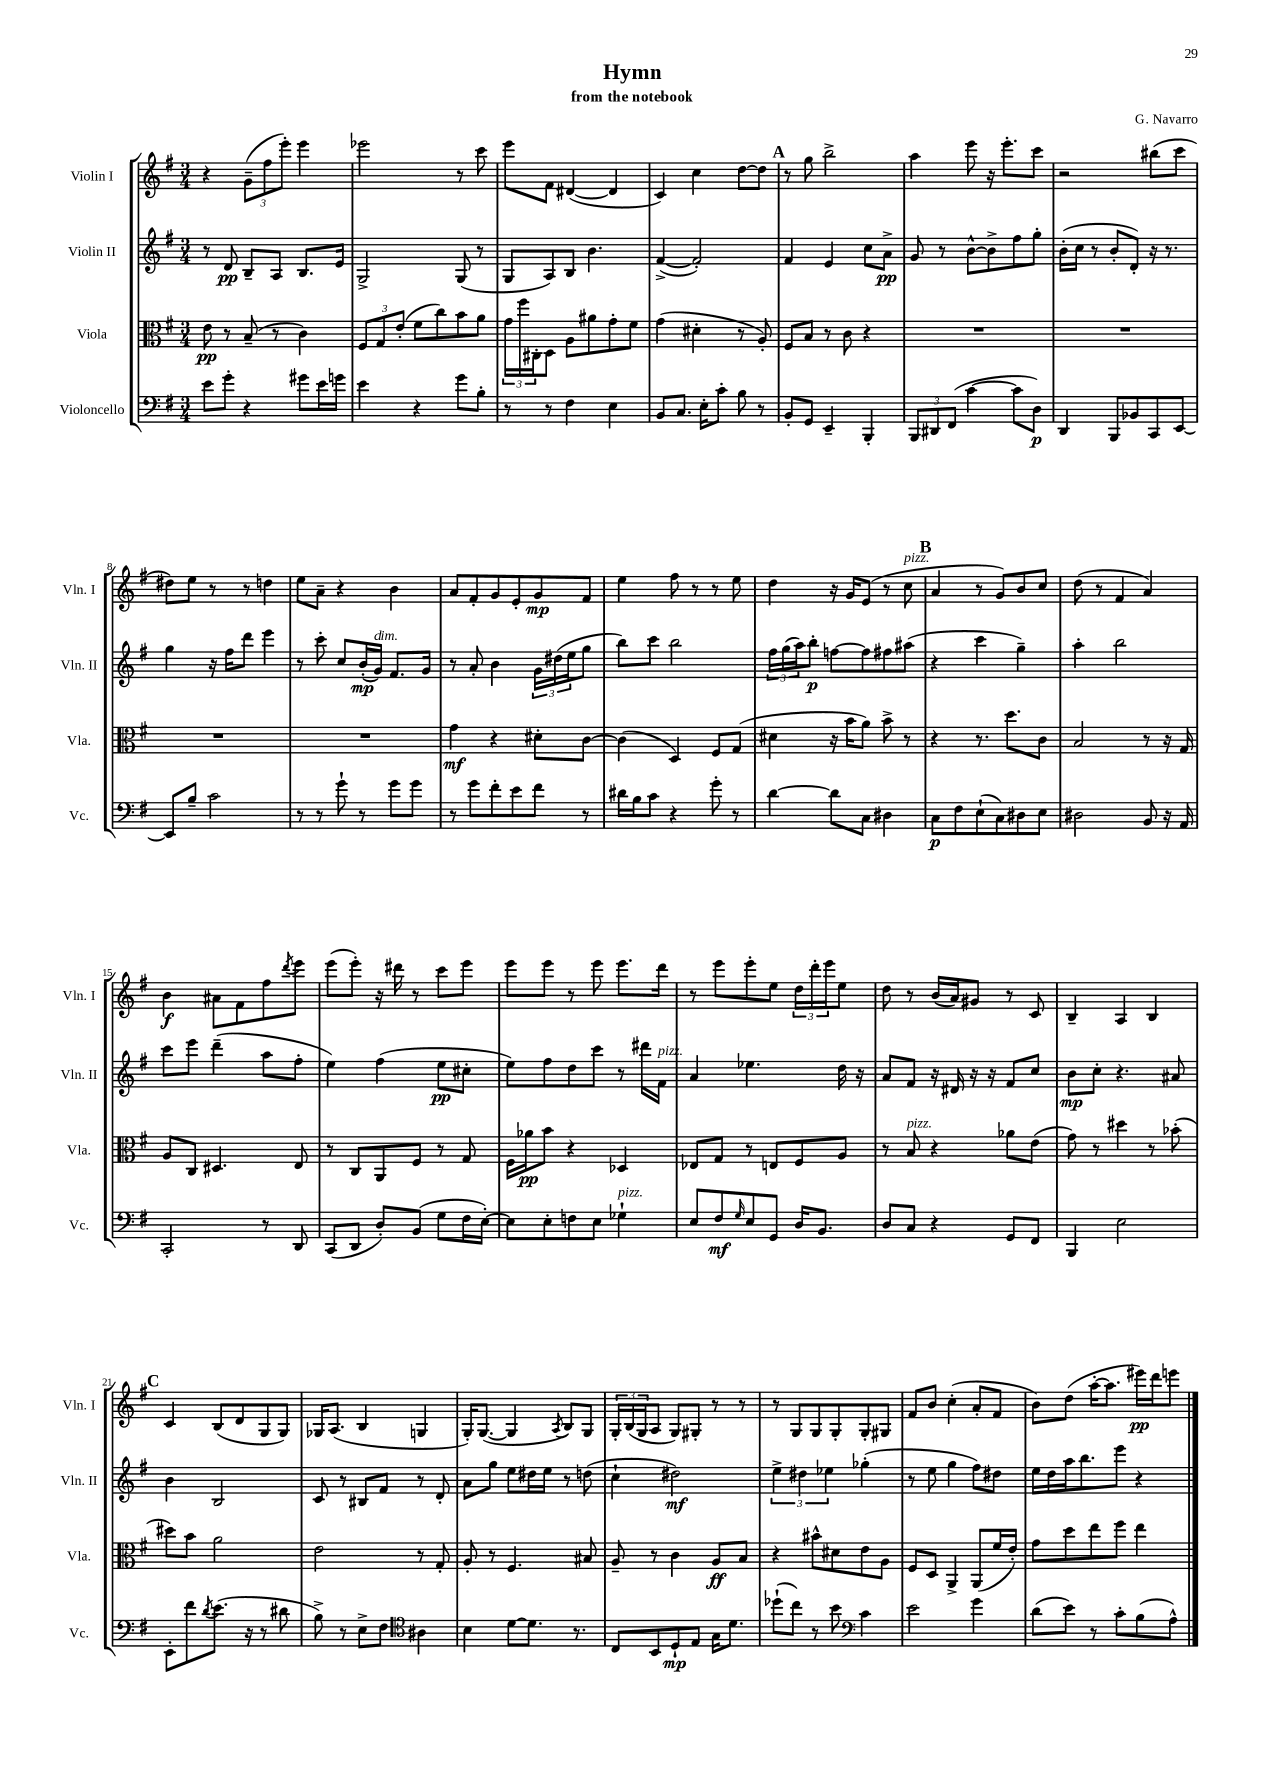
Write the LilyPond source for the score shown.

\header { title = "Hymn" composer = "G. Navarro" subtitle = "from the notebook" }
<<
\new StaffGroup <<
\new Staff = "s0" \with { instrumentName = "Violin I" shortInstrumentName = "Vln. I" } {
    \clef treble \key g \major \numericTimeSignature \time 3/4
    r4 \tuplet 3/2 { g'8--( fis''8 e'''8-.) } e'''4 |
    ees'''2 r8 c'''8 |
    e'''8 fis'8 dis'4~( dis'4 |
    c'4) c''4 d''8~ d''8 |
    \mark \markup { \bold "A" } r8 g''8 b''2-> |
    a''4 e'''8 r16 e'''8.-. c'''8 |
    r2 bis''8( c'''8 |
    dis''8) e''8 r8 r8 d''4 |
    e''8 a'8-- r4 b'4 |
    a'8 fis'8-. g'8 e'8-. g'8\mp fis'8 |
    e''4 fis''8 r8 r8 e''8 |
    d''4 r16 g'16 e'8( r8 c''8^\markup { \italic "pizz." } |
    \mark \markup { \bold "B" } a'4 r8 g'8) b'8 c''8 |
    d''8( r8 fis'4 a'4) |
    b'4\f ais'8 fis'8 fis''8 \acciaccatura { d'''8 } e'''8 |
    e'''8( e'''8-.) r16 dis'''16 r8 c'''8 e'''8 |
    e'''8 e'''8 r8 e'''8 e'''8. d'''16 |
    r8 e'''8 e'''8-. e''8 \tuplet 3/2 { d''16 d'''16-. e'''16 } e''8 |
    d''8 r8 b'16( a'16) gis'8 r8 c'8 |
    b4-- a4 b4 |
    \mark \markup { \bold "C" } c'4 b8( d'8 g8 g8) |
    ges16 a8.( b4 g4 |
    g16-.) g8.~( g4 \acciaccatura { a8 } b8) g8 |
    \tuplet 3/2 { g16-. b16( g16 } a8 g8) gis8-. r8 r8 |
    r8 g8 g8 g8-. g8-. gis8 |
    fis'8 b'8 c''4-.( a'8-. fis'8 |
    b'8) d''8( a''16~-. a''8. eis'''16\pp) d'''16 e'''8 \bar "|." |
}
\new Staff = "s1" \with { instrumentName = "Violin II" shortInstrumentName = "Vln. II" } {
    \clef treble \key g \major \numericTimeSignature \time 3/4
    r8 d'8\pp b8-- a8 b8. e'16 |
    g2-> g8( r8 |
    g8 a8) b8 b'4. |
    fis'4~->( fis'2-.) |
    \mark \markup { \bold "A" } fis'4 e'4 c''8 a'8->\pp |
    g'8 r8 b'8~-^ b'8-> fis''8 g''8-. |
    b'16-.( c''16 r8 b'8-. d'8-.) r16 r8. |
    g''4 r16 fis''16 d'''8 e'''4 |
    r8 c'''8-. c''8 b'16-.\mp( g'16^\markup { \italic "dim." }) fis'8. g'16 |
    r8 a'8-. b'4 \tuplet 3/2 { g'16 dis''16( e''16 } g''8 |
    b''8) c'''8 b''2 |
    \tuplet 3/2 { fis''16 g''16( a''16) } b''8-.\p f''8~ f''8 fis''8 ais''8( |
    \mark \markup { \bold "B" } r4 c'''4 g''4--) |
    a''4-. b''2 |
    c'''8 e'''8 d'''4--( a''8 fis''8-. |
    e''4) fis''4( e''8\pp cis''8-. |
    e''8) fis''8 d''8 c'''8 r8 dis'''16 fis'16^\markup { \italic "pizz." } |
    a'4 ees''4. d''16 r16 |
    a'8 fis'8 r16 dis'16 r16 r16 fis'8 c''8 |
    b'8\mp c''8-. r4. ais'8 |
    \mark \markup { \bold "C" } b'4 b2 |
    c'8 r8 bis8 fis'8 r8 d'8-. |
    a'8 g''8 e''8 dis''16 e''16 r8 d''8( |
    c''4-! dis''2\mf) |
    \tuplet 3/2 { e''4-> dis''4 ees''4 } ges''4-.( |
    r8 e''8 g''4 fis''8) dis''8 |
    e''16 d''16 a''16 b''8. e'''8 r4 \bar "|." |
}
\new Staff = "s2" \with { instrumentName = "Viola" shortInstrumentName = "Vla." } {
    \clef alto \key g \major \numericTimeSignature \time 3/4
    e'8\pp r8 b8--( r8 c'4) |
    \tuplet 3/2 { fis8 g8 e'8-.( } fis'8 c''8) b'8 a'8 |
    \tuplet 3/2 { g'16 fis''16 cis16-. } d8 a8 ais'8 g'8-. fis'8 |
    g'4( dis'4-. r8 a8-.) |
    \mark \markup { \bold "A" } fis8 b8 r8 c'8 r4 |
    R2. |
    R2. |
    R2. |
    R2. |
    g'4\mf r4 dis'8-. c'8~ |
    c'4( d4) fis8 g8( |
    dis'4 r16 b'16 a'8) b'8-> r8 |
    \mark \markup { \bold "B" } r4 r8. d''8. c'8 |
    b2 r8 r16 g16 |
    a8 c8 dis4. e8 |
    r8 c8 a,8 fis8 r8 g8 |
    fis16 aes'16\pp b'8 r4 des4 |
    ees8 g8 r8 e8 fis8 a8 |
    r8 b8^\markup { \italic "pizz." } r4 aes'8 e'8( |
    g'8) r8 dis''4 r8 bes'8-.( |
    \mark \markup { \bold "C" } dis''8) b'8 a'2 |
    e'2 r8 g8-. |
    a8-. r8 fis4. bis8 |
    a8-- r8 c'4 a8\ff b8 |
    r4 bis'8-^ dis'8 e'8 a8 |
    fis8 d8 a,4-> a,8( fis'16 e'16-.) |
    g'8 d''8 e''8 fis''8 e''4 \bar "|." |
}
\new Staff = "s3" \with { instrumentName = "Violoncello" shortInstrumentName = "Vc." } {
    \clef bass \key g \major \numericTimeSignature \time 3/4
    e'8 g'8-. r4 gis'8 e'16 g'16 |
    e'4 r4 g'8 b8-. |
    r8 r8 fis4 e4 |
    b,8 c8. e16-. c'8-. b8 r8 |
    \mark \markup { \bold "A" } b,8-. g,8 e,4-- b,,4-. |
    \tuplet 3/2 { b,,8 dis,8 fis,8( } c'4~ c'8 d8\p) |
    d,4 b,,8 bes,8 c,8 e,8~ |
    e,8 b8-- c'2 |
    r8 r8 g'8-! r8 g'8 g'8 |
    r8 g'8 fis'8-. e'8 fis'8 r8 |
    dis'16 b16 c'8 r4 g'8-. r8 |
    d'4~ d'8 c8 dis4 |
    \mark \markup { \bold "B" } c8\p fis8 e8-!( c8) dis8 e8 |
    dis2 b,8 r16 a,16 |
    c,2-. r8 d,8 |
    c,8( d,8 d8-.) b,8( g8 fis16 e16~-.) |
    e8 e8-. f8 e8 ges4-!^\markup { \italic "pizz." } |
    e8 fis8\mf \grace { g16 } e8 g,8 d16 b,8. |
    d8 c8 r4 g,8 fis,8 |
    b,,4 e2 |
    \mark \markup { \bold "C" } e,8-. fis'8 \acciaccatura { d'8 } e'8.( r16 r8 dis'8 |
    b8->) r8 e8-> fis8 \clef tenor ais4 |
    b4 d'8~ d'8. r8. |
    c8 b,8 d8-!\mp e8 g16 d'8. |
    des''8-!( c''8) r8 b'8 \clef bass c'4 |
    e'2 g'4 |
    d'8( e'8) r8 c'8-. b8( a8-^) \bar "|." |
}
>>
>>
